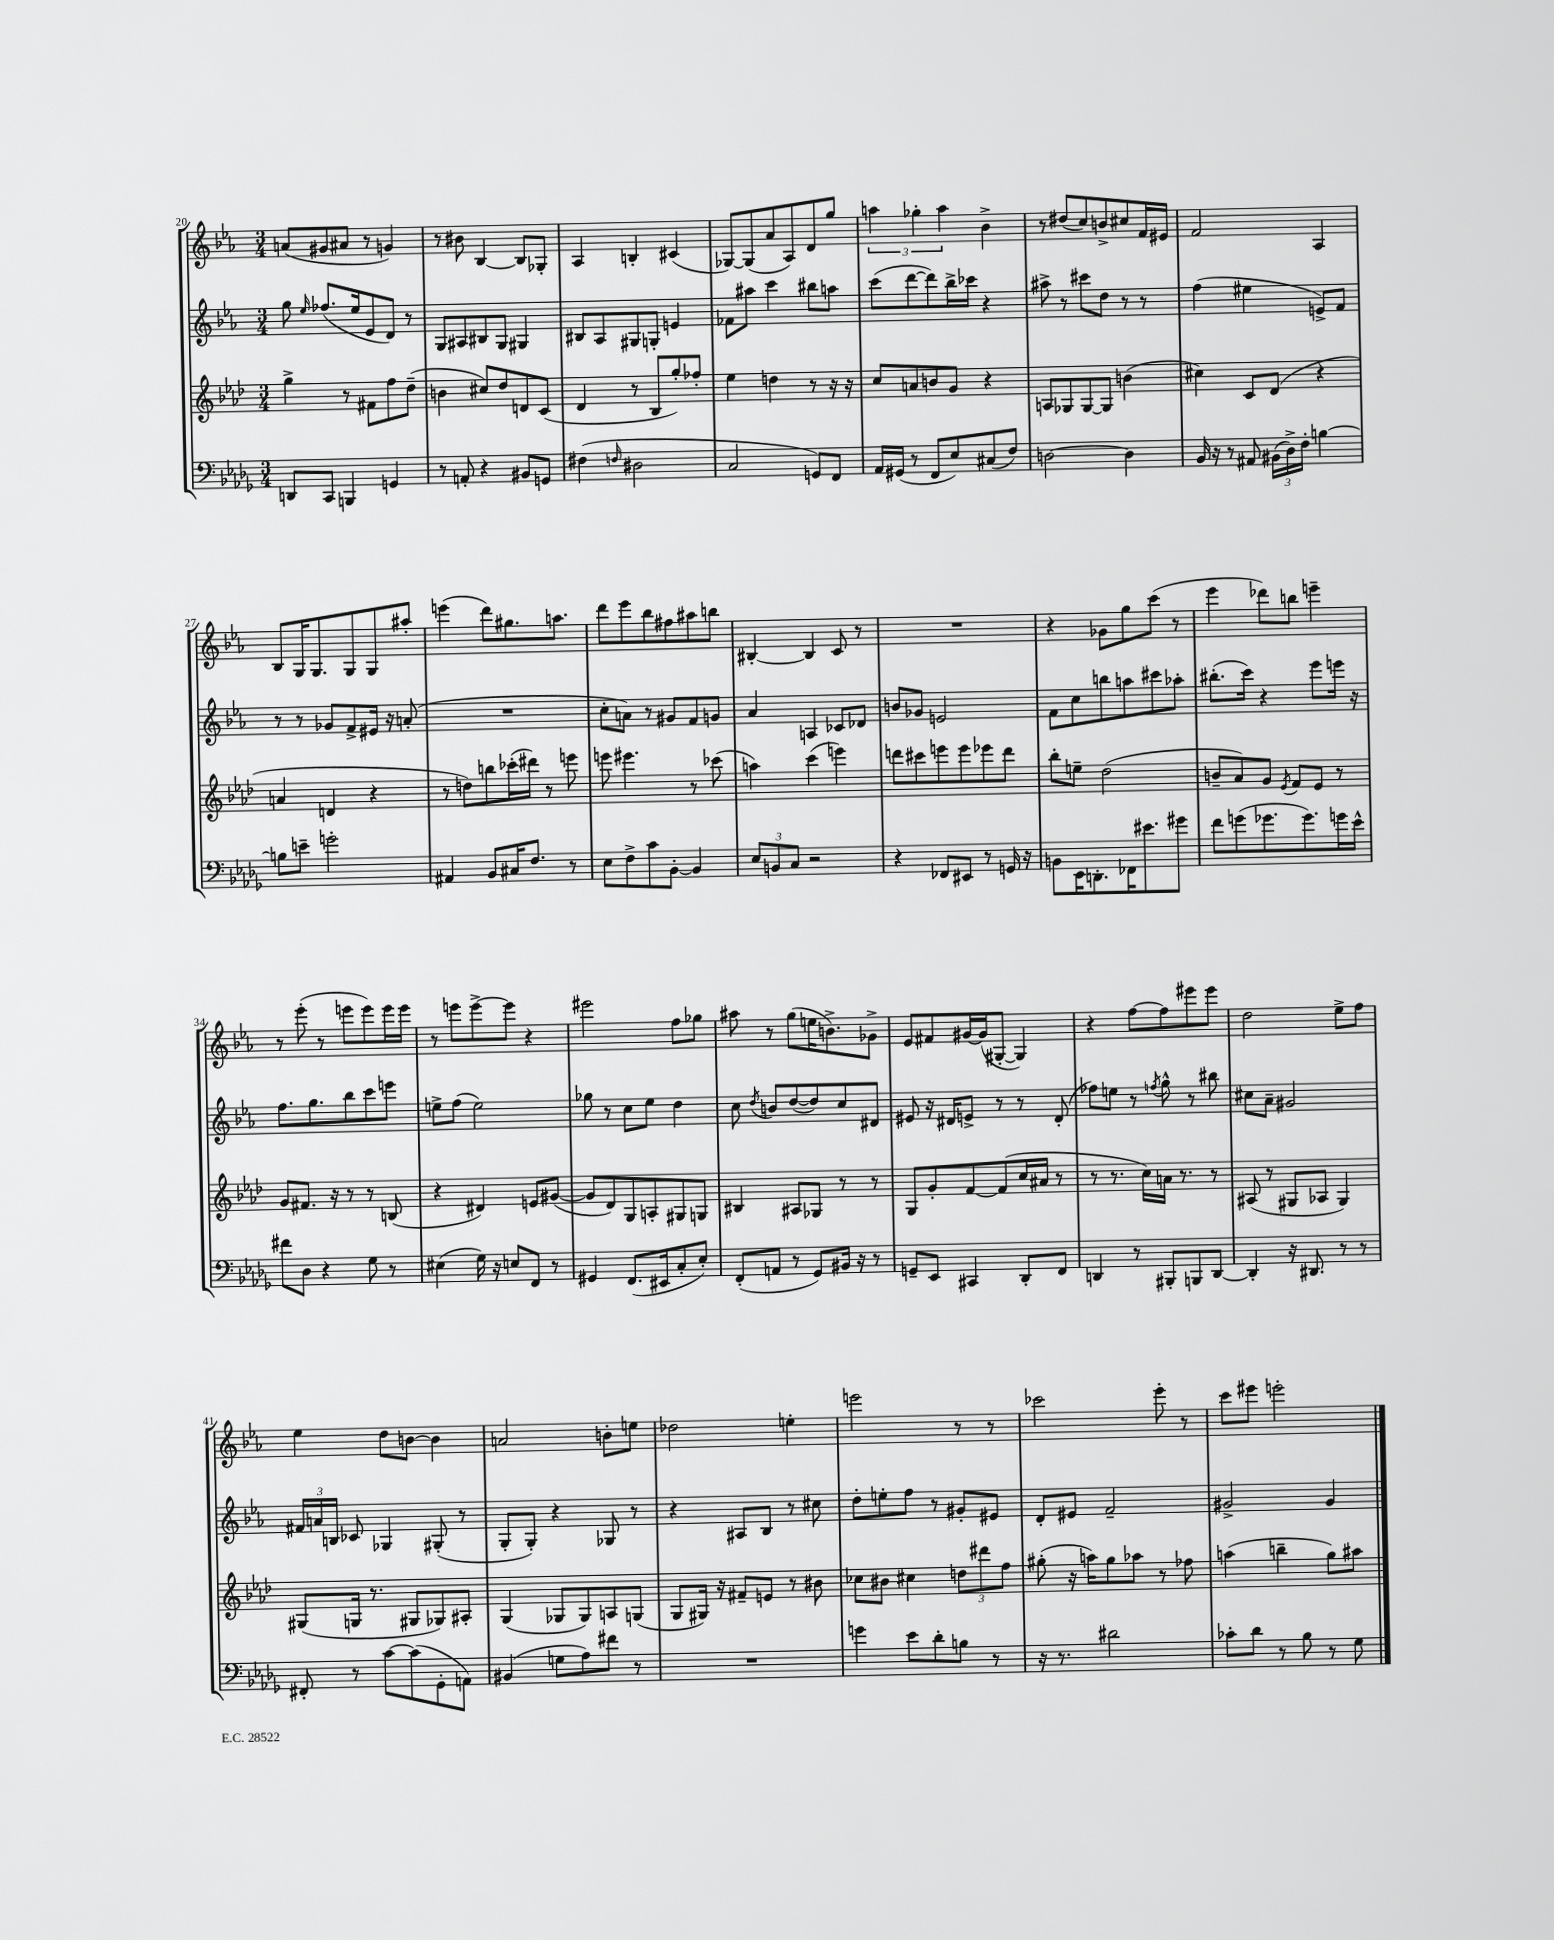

**kern	**kern	**kern	**kern
*staff4	*staff3	*staff2	*staff1
*clefF4	*clefG2	*clefG2	*clefG2
*k[b-e-a-d-g-]	*k[b-e-a-d-]	*k[b-e-a-]	*k[b-e-a-]
*M3/4	*M3/4	*M3/4	*M3/4
8DD	4gg^	8gg	(8a
.	.	16qqee-	.
8CC	.	(8.ff-	8g#
4BBB	8r	.	8a#
.	.	16ee-	.
.	8f#	8e-	8r
4GG	8ff	8d)	4g)
.	(8dd-~	8r	.
=	=	=	=
8r	4b	8G	8r
8AA'	.	8A#	8b#
4r	8cc#)	8B#	[4B-
.	8dd-	8G	.
8BB#	8d	4G#	8B-]
8GG	(8c	.	8G-'
=	=	=	=
(4F#	4d-	8B#	4A-
.	.	8A-	.
16qqF	.	.	.
2D#	8r	8G#	4B'
.	8B-	8G'	.
.	8gg')	4e	(4c#
.	8ff-'	.	.
=	=	=	=
2C	4ee-	8f-	[8G-)
.	.	8aa#	(8G-]
.	4dd	4ccc	8a-
.	.	.	8A-)
8GG)	8r	8bb#	8d
8FF	16r	8aa	8gg
.	16r	.	.
=	=	=	=
16AA-	8cc	(8ccc	6aa
(16GG#	.	.	.
8r	8a	[8ddd	.
.	.	.	6gg-'
8FF	8b	8ddd])	.
.	.	.	6aa
8E-)	8g	16bb-^	.
.	.	16ccc-	.
(8C#	4r	4r	4b-^
8F)	.	.	.
=	=	=	=
[2D	8A	8aa#^	8r
.	8G-	8r	(8dd#
.	[8G-	8ccc#	8cc)
.	8G-]	8dd	8b^
4D]	(4b	8r	8cc#
.	.	8r	16f
.	.	.	16e#
=	=	=	=
16BB-	4cc#)	(4ff	2f
16r	.	.	.
8r	.	.	.
8AA#	8c	4ee#	.
(24BB#	(8d-	.	.
24D-^)	.	.	.
24F'	.	.	.
[4B	4r	8e^)	4A-
.	.	8f	.
=	=	=	=
8B]	4a	8r	8B-
8e~	.	8r	16G
.	.	.	8.G
2g'	4d	8g-	.
.	.	8f^	8G
.	4r	16e#	8G
.	.	16r	.
.	.	(8a'	8aa#'
=	=	=	=
4AA#	8r	2.r	(4eee
.	8dd)	.	.
8BB-	8bb	.	8ddd)
16C#	(16ccc-'	.	8.gg#
8.F	16ddd#)	.	.
.	8r	.	.
.	.	.	8.aa
8r	8eee	.	.
=	=	=	=
8E-	8eee	8cc'	8ddd
8F^	4.eee#	8a)	8eee-
8c	.	8r	8bb-
[8BB-'	.	8g#	8ff#
4BB-]	8r	8f	8aa#
.	(8ccc-	8g	8bb
=	=	=	=
12E-	4aa)	4a-	[4B#'
12BB	.	.	.
12C	.	.	.
2r	(4ccc	4A	4B#]
.	4eee)	8c-	8c
.	.	8d-	8r
=	=	=	=
4r	8ddd	8b	2.r
.	8ccc#	8g-	.
8FF-	8eee	2e	.
8EE#	8eee	.	.
8r	8eee-	.	.
16GG	8ddd	.	.
16r	.	.	.
=	=	=	=
8BB	8bb-'	8f	4r
16EE-	8ee~	8cc	.
8.DD'	.	.	.
.	(2dd-	8bb	8g-
16FF-	.	8aa	8gg
8.e#	.	.	.
.	.	8ccc#	(8ccc
8g#	.	8aa-'	8r
=	=	=	=
8f	8b~	(8.bb#'	4eee-
(8g	8a-)	.	.
.	.	16ccc)	.
8.g-	8g	4r	8ddd-)
.	8qe-	.	.
.	8f	.	8bb
8.g-)	.	.	.
.	8e-	8eee-	4eee~
16g	8r	16eee	.
16e-^^	.	16r	.
=	=	=	=
8f#	8g	8.ff	8r
8D-	8.f#	.	(8eee-'
.	.	8.gg	.
4r	.	.	8r
.	16r	.	.
.	8r	8bb-	8eee
8G-	8r	8ccc	8eee)
8r	(8B	8eee	16eee
.	.	.	16eee
=	=	=	=
(4E#	4r	8ee^	8r
.	.	(8ff	8eee
16G-)	4d#)	2ee)	[8eee^
16r	.	.	.
8E	.	.	8eee]
8FF	8e	.	4r
8r	([8g#	.	.
=	=	=	=
4GG#	8g#]	8gg-	2eee#
.	8d-)	8r	.
(8.FF	8G	8cc	.
.	8A'	8ee-	.
16EE#	.	.	.
8C'	8G#	4dd	8ff
8E-')	8G	.	8gg-
=	=	=	=
(8FF'	4B#	8cc	8aa#
.	.	8qdd	.
8AA	.	8b	8r
8r	8A#	([8dd	(8gg
8GG-)	8G-	8dd])	16ee
.	.	.	8.b^)
16BB#	8r	8cc	.
16r	.	.	.
8r	8r	8d#	8g-^
=	=	=	=
8GG~	8G	8e#	8e-
8EE-	8g'	16r	8f#
.	.	16d#	.
4CC#	[8f	8e^	[16g#
.	.	.	(16g#]
.	(8f]	8r	[8G#'
8DD-'	16cc	8r	4G#])
.	16a#	.	.
8FF	8r	(8d#'	.
=	=	=	=
4DD	8r	8ff-)	4r
.	8.r	8ee	.
8r	.	8r	[8ff
.	16cc)	.	.
.	.	8qff	.
8BBB#'	16a	8gg^^	8ff]
.	8.r	.	.
8BBB	.	8r	8eee#
[8DD	8r	8bb#	8eee#
=	=	=	=
4DD']	(8A#	8cc#	2dd
.	8r	8a-~	.
16r	8G#	2g#	.
8.DD#	.	.	.
.	8A-	.	.
8r	4G#)	.	8ee-^
8r	.	.	8ff
=	=	=	=
8FF#'	(8G#	24f#	4ee-
.	.	24a	.
.	.	24B	.
8r	16G	8c-	.
.	8.r	.	.
[8c	.	4G-	8dd
(8c]	8G#	.	[8b
8GG-'	8G-)	(8G#'	4b]
8AA)	8A#'	8r	.
=	=	=	=
(4BB#	(4G	8G'	2a
.	.	8G')	.
8G	8G-	4r	.
8A-)	8G-)	.	.
8f#	8A	8G-	8b'
8r	(8G	8r	8ee
=	=	=	=
2.r	8G	4r	2dd-
.	16G#)	.	.
.	16r	.	.
.	8f#~	8A#	.
.	8e	8B-	.
.	8r	8r	4ee'
.	8b#	8cc#	.
=	=	=	=
4g	8cc-	8dd'	2eee
.	8b#	8ee'	.
8e-	4cc#	8ff	.
8d-'	.	8r	.
8B	12dd	8g#'	8r
.	12ddd#	.	.
8r	.	8e#	8r
.	12ff	.	.
=	=	=	=
16r	(8gg#'	8d'	2ccc-
8.r	.	.	.
.	16r	8e#	.
.	16aa)	.	.
2d#	8gg#	2f~	.
.	8aa-	.	.
.	8r	.	8eee-'
.	8ff-	.	8r
=	=	=	=
8c-'	(4aa	2g#^	8ccc
8d-	.	.	8eee#
8r	4bb~	.	2eee'
8B-	.	.	.
8r	8gg)	4g#	.
8G-	8aa#	.	.
==	==	==	==
*-	*-	*-	*-
